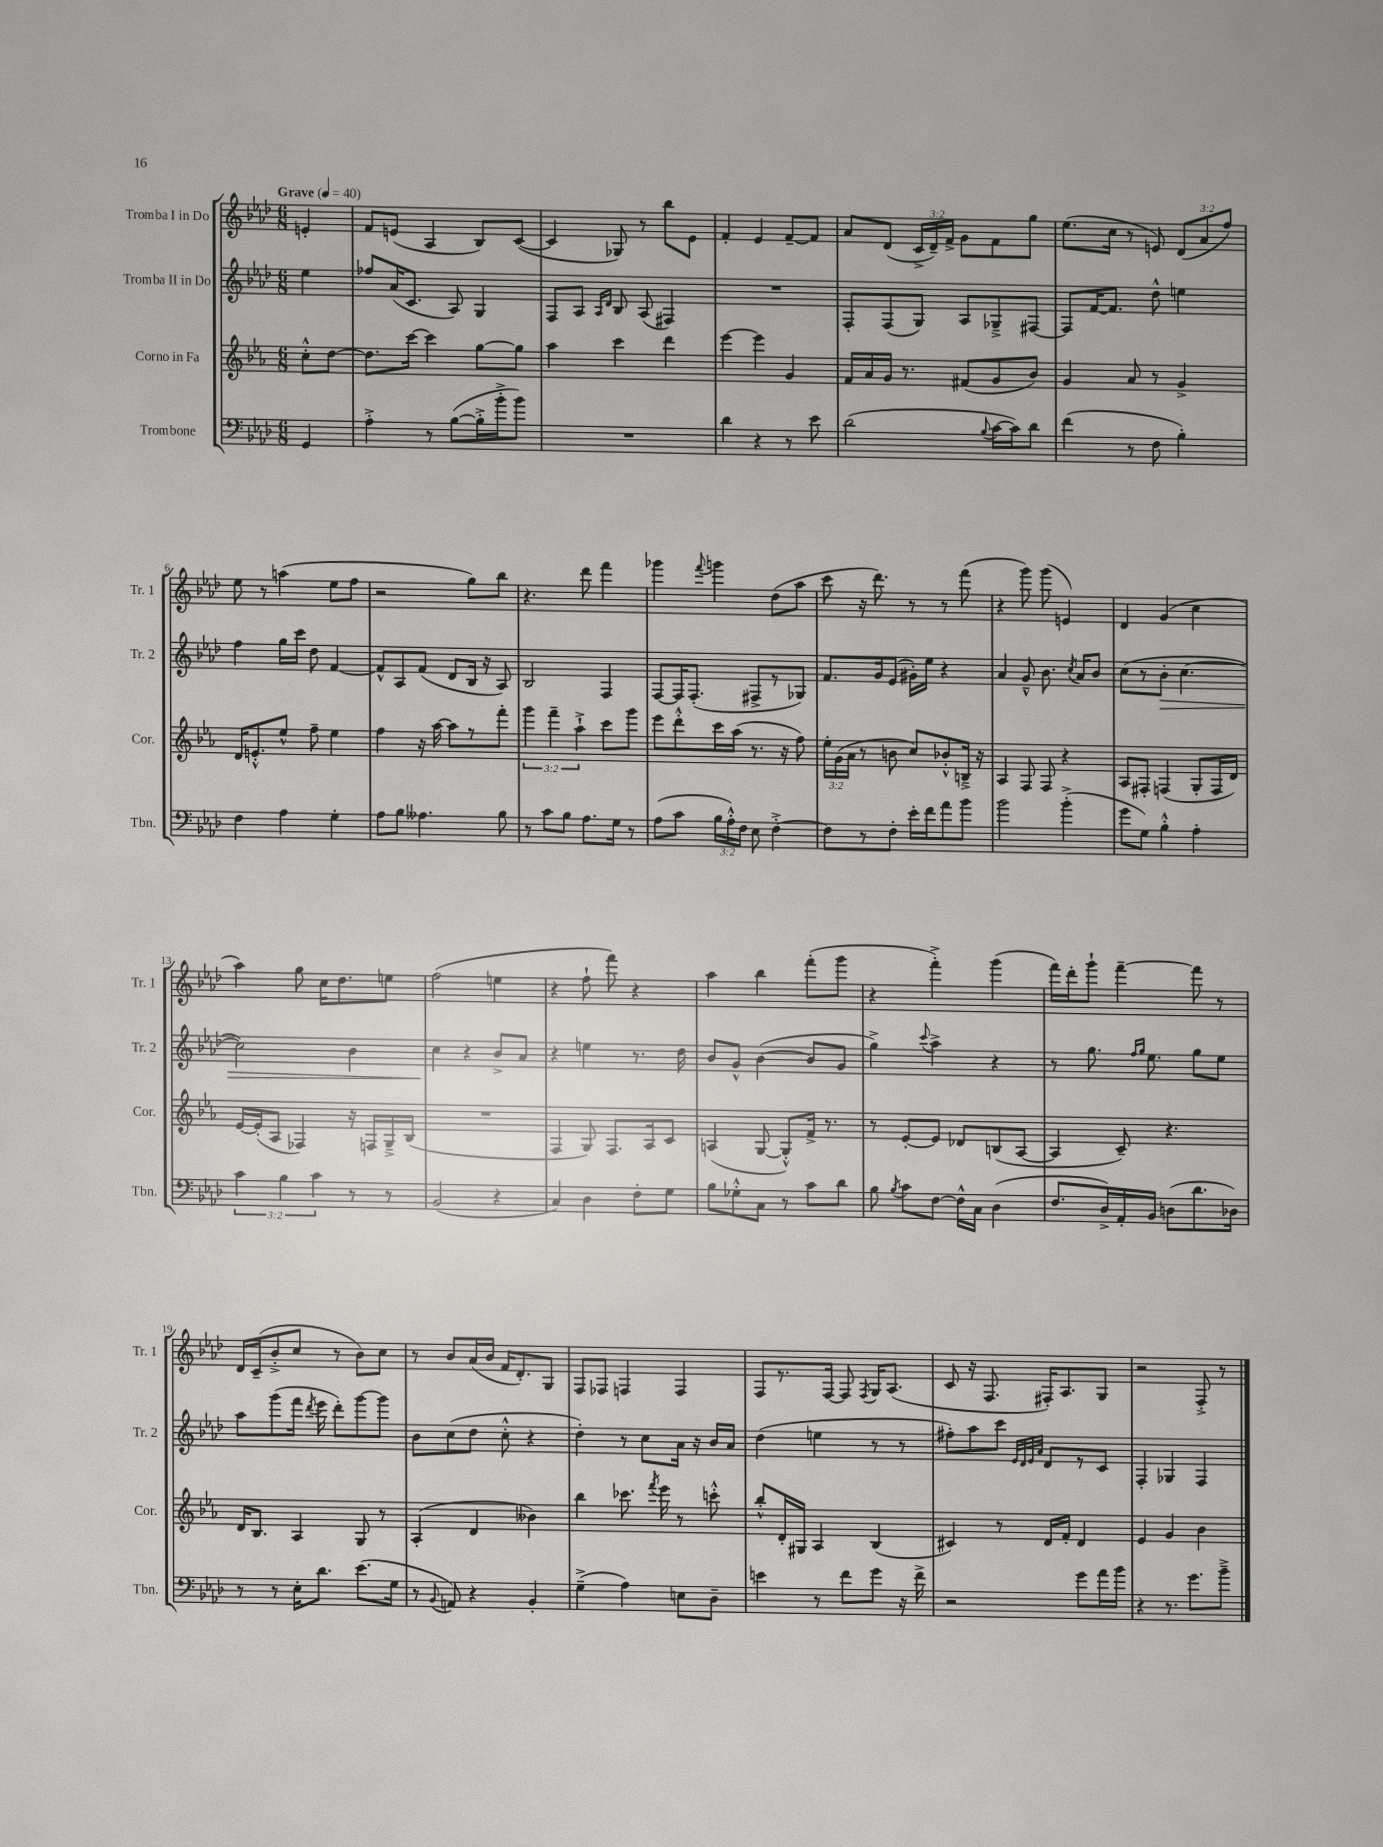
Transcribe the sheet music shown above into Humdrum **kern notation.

**kern	**kern	**kern	**kern
*staff4	*staff3	*staff2	*staff1
*clefF4	*clefG2	*clefG2	*clefG2
*k[b-e-a-d-]	*k[b-e-a-]	*k[b-e-a-d-]	*k[b-e-a-d-]
*M6/8	*M6/8	*M6/8	*M6/8
*MM40	*MM40	*MM40	*MM40
4GG/	8cc'^^\L	4ee-\	4e'/
.	[8dd\J	.	.
=	=	=	=
4A-'^\	8.dd\]L	8ff-/L	8f/L
.	.	(16a-/K	(8e/J
.	[16ccc\Jk	8.c/J	.
8r	4ccc\]	.	4A-/
([8B-\L	.	8A-/)	.
16B-'^\]L	[8gg\L	4G/	8B-/L)
16b-'^\J	.	.	.
8b-\J)	8gg\]J	.	([8c/J
=	=	=	=
2.r	4aa-\	8F/L	4c/]
.	.	8A-/J	.
.	.	16qqA-/LL	.
.	.	16qqd-/JJ	.
.	4ccc\	8B-/	8G-/)
.	.	(8A-/	8r
.	4ddd\	4F#/)	8bb-\L
.	.	.	8e-\J
=	=	=	=
4d-\	[4eee-\	2.r	4f'/
4r	4eee-\]	.	4e-/
8r	4g/	.	[8f~/L
8e-\	.	.	8f/]J
=	=	=	=
(2d-\	16f/LL	8F'/L	8a-/L
.	16a-/	.	.
.	16g/JJ	(8F/	(8d-/J
.	8.r	.	.
.	.	8G/J)	24c^/LL
.	.	.	24d-~/)
.	.	.	24f^/JJ
.	(8f#/L	8A-/L	8g\L
8qqB-/	.	.	.
[16c\LL	8g/	8G-~^/	8f\
16c\]J)	.	.	.
8d-\J	8b-/J)	[8F#/J	8gg\J
=	=	=	=
(4f\	4g/	8F#/]L	(8.ee-\L
.	.	[16f/K	.
.	.	8.f/]J	16cc\Jk
8r	8a-/	.	8r
8F\	8r	8dd-^^\	8e/)
4B-'\)	4g^/	4ee\	(12d-/L
.	.	.	12a-/
.	.	.	12ff/J)
=	=	=	=
4F\	16d/LK	4ff\	8ee-\
.	8.e'^^/	.	.
.	.	.	8r
4A-\	8ee-^^/J	16gg\LL	(4aa\
.	.	16ccc\JJ	.
.	8ff~\	8dd-\	.
4G'\	4ee-\	[4f/	8ee-\L
.	.	.	8ff\J
=	=	=	=
8A-\L	4ff\	8f^^/]L	2r
8B-\J	.	8A-/	.
4.A--\	16r	(8f/J	.
.	[16aa-\	.	.
.	8aa-\]L	8d-/L	.
.	8r	16B-/Jk	8gg\L)
.	.	16r	.
8B-\	8fff'\J	8A-/)	8bb-\J
=	=	=	=
8r	6ggg\	2B-/	4.r
8c\L	.	.	.
.	6fff~\	.	.
8B-\J	.	.	.
.	6aa-`^\	.	.
8.A-\L	.	.	8ddd-\
.	8ccc\L	4F/	4fff\
16G\Jk	.	.	.
8r	8ggg\J	.	.
=	=	=	=
(8A-\L	8eee-\L	[8F/L	4ggg-\
8c\J	8ddd'^^\	16F/]K	.
.	.	(8.F'/J	.
.	.	.	8qqfff/
24B-\LL	16ccc\L	.	4ggg\
24A-'^^\)	.	.	.
.	(16aa-\JJ	.	.
24F\JJ	.	.	.
8E-\	8.r	8F#^/L	.
[4F'^\	.	8r	(8dd-\L
.	16r	.	.
.	8ff\)	8G-/J)	8aa-\J
=	=	=	=
8F\]L	24ee-'\LL	8.f/L	8ccc\
.	(24g\	.	.
.	24a-\JJ	.	.
8r	8r	.	16r
.	.	16g/k	8.ddd-\)
8F'\J	8b\	(8e-/J	.
16e-'\LL	8cc/L)	16g#'\LL)	8r
16f\J	.	16ee-\JJ	.
8a-\	8b-'^^/	4r	8r
8b-\J	16B~^/Jk	.	(8fff\
.	16r	.	.
=	=	=	=
2b-\	4A-/	4a-/	4r
.	8F/	8g~^^/	8ggg\)
.	8F/	8.b-\	(8ggg\
(4b-'^\	4r	.	4e/)
.	.	8qcc/	.
.	.	16a-/LK	.
.	.	8b-/J	.
=	=	=	=
8g\L	8A-/L	(8cc\L	4d-/
8G\J)	8F#'/J	8r	.
4B-'^^\	(4F/	8b-'\J	(4g/
.	.	[4.cc\	.
4A-'\	8G'/L	.	4cc\
.	16F/L	.	.
.	16d/JJ)	.	.
=	=	=	=
6c\	[16e-/LL	2cc\])	4aa-\)
.	(16e-'/]J	.	.
.	8A-/J	.	.
6B-\	.	.	.
.	4F-/)	.	8gg\
6c\	.	.	.
.	.	.	16cc\LK
.	.	.	8.dd-\
8r	16r	4b-\	.
.	16F/LL	.	.
8r	16G~^/	.	8ee\J
.	(16B-/JJ	.	.
=	=	=	=
(2BB-/	2.r	4cc\	(2ff\
.	.	4r	.
4r	.	8b-^/L	4ee\
.	.	8a-/J	.
=	=	=	=
4C/)	4F/	4r	4r
4D-\	8G/)	4ee\	8ff`\
.	8.F/L	.	8fff\)
8F'\L	.	8.r	4r
.	16A-/k	.	.
8G\J	8c/J	.	.
.	.	16dd-\	.
=	=	=	=
8B-\L	(4A/	8b-/L	4aa-\
8G-'^^\	.	8g^^/J	.
8C\J	[8G/	([4b-\	4bb-\
8r	8G'^^/]L)	.	.
8c\L	16f^/Jk	8b-/]L	(8fff'\L
.	8.r	.	.
8d-\J	.	8g/J	8ggg\J
=	=	=	=
8B-\	8r	4gg^\)	4r
8qB-/	.	.	.
8c\L	[8e-'/L	.	.
.	.	8qqccc/	.
[8F\J	8e-/]J	4aa-^\	4fff'^\)
16F^^\]LL	8d-/L	.	.
16C\JJ	.	.	.
(4D-\	(8B/	4r	(4ggg\
.	[8A-/J	.	.
=	=	=	=
8.F/L	4A-/]	8r	16fff\LL)
.	.	.	16ddd-'\J
.	.	8.gg\	8ggg`\J
16D-^/L)	.	.	.
16AA-'/	8c~/)	.	[4fff~\
.	.	16qqff/LL	.
.	.	16qqgg/JJ	.
16BB-/JJ	.	8.ee-\	.
(8D\L	4.r	.	.
8.d-\	.	8gg\L	8fff\]
.	.	8ee-\J	8r
16D-\Jk)	.	.	.
=	=	=	=
8r	16d/LK	8aa-\L	16d-/LL
.	8.B-/J	.	(16c~/J
8r	.	(8ggg\	8b-'^/
16E-'\LK	4A-/	16fff\Jk	8cc/J
.	.	8qddd-/	.
8.d-\J	.	16eee-\	.
.	.	8ddd-'\L)	8r
(8.e-\L	8G/	[8ggg\	8b-\L)
.	8r	8ggg\]J	8cc\J
16G\Jk	.	.	.
=	=	=	=
8r	(4A-'/	8b-\L	8r
8qqBB-/	.	.	.
8AA/)	.	(8cc\	8b-/L
4r	4d/	8dd-\J	(16a-/L
.	.	.	16b-/JJ
.	.	8cc'^^\	16f/LK
.	.	.	8.d-'/)
4BB-'/	4b--\)	4r	.
.	.	.	8G/J
=	=	=	=
(4G~^\	4bb-\	4dd-'\)	8F/L
.	.	.	8F-/J
4A-\)	8.ccc-\	8r	4F/
.	.	8cc\L	.
.	8qfff/	.	.
.	16eee-\	.	.
8E\L	8r	16a-\Jk	4F/
.	.	16r	.
8D-~\J	8ccc'^^\	16b-/LL	.
.	.	16a-/JJ	.
=	=	=	=
4e\	8bb-'^^/L	(4dd-\	8F/L
.	16d'/L	.	8.r
.	16G#/JJ	.	.
8r	4A-/	4ee\	.
.	.	.	[16F/Jk
8f\L	.	.	8F/]
.	.	.	8qF/
8g\J	(4B-/	8r	16G/LK
.	.	.	(8.A-/J
16r	.	8r	.
16f^\	.	.	.
=	=	=	=
2r	4c#/)	8ff#'\L)	8c/
.	.	8aa-\	16r
.	.	.	8.F/
.	8r	8ccc\J	.
.	.	32qqe-/LLL	.
.	.	32qqd-/	.
.	.	32qqe-/	.
.	.	32qqa-/JJJ	.
.	16d/LL	8d-/L	16F#'/LK)
.	16f'/JJ	.	8.A-/
8g\L	4d/	8r	.
16a-\L	.	8c/J	8G/J
16b-\JJ	.	.	.
=	=	=	=
4r	4e-/	4F'/	2r
8.r	4g/	4G-/	.
8.g\L	.	.	.
.	4b-\	4F/	8F'^/
8b-~^\J	.	.	8r
==	==	==	==
*-	*-	*-	*-
